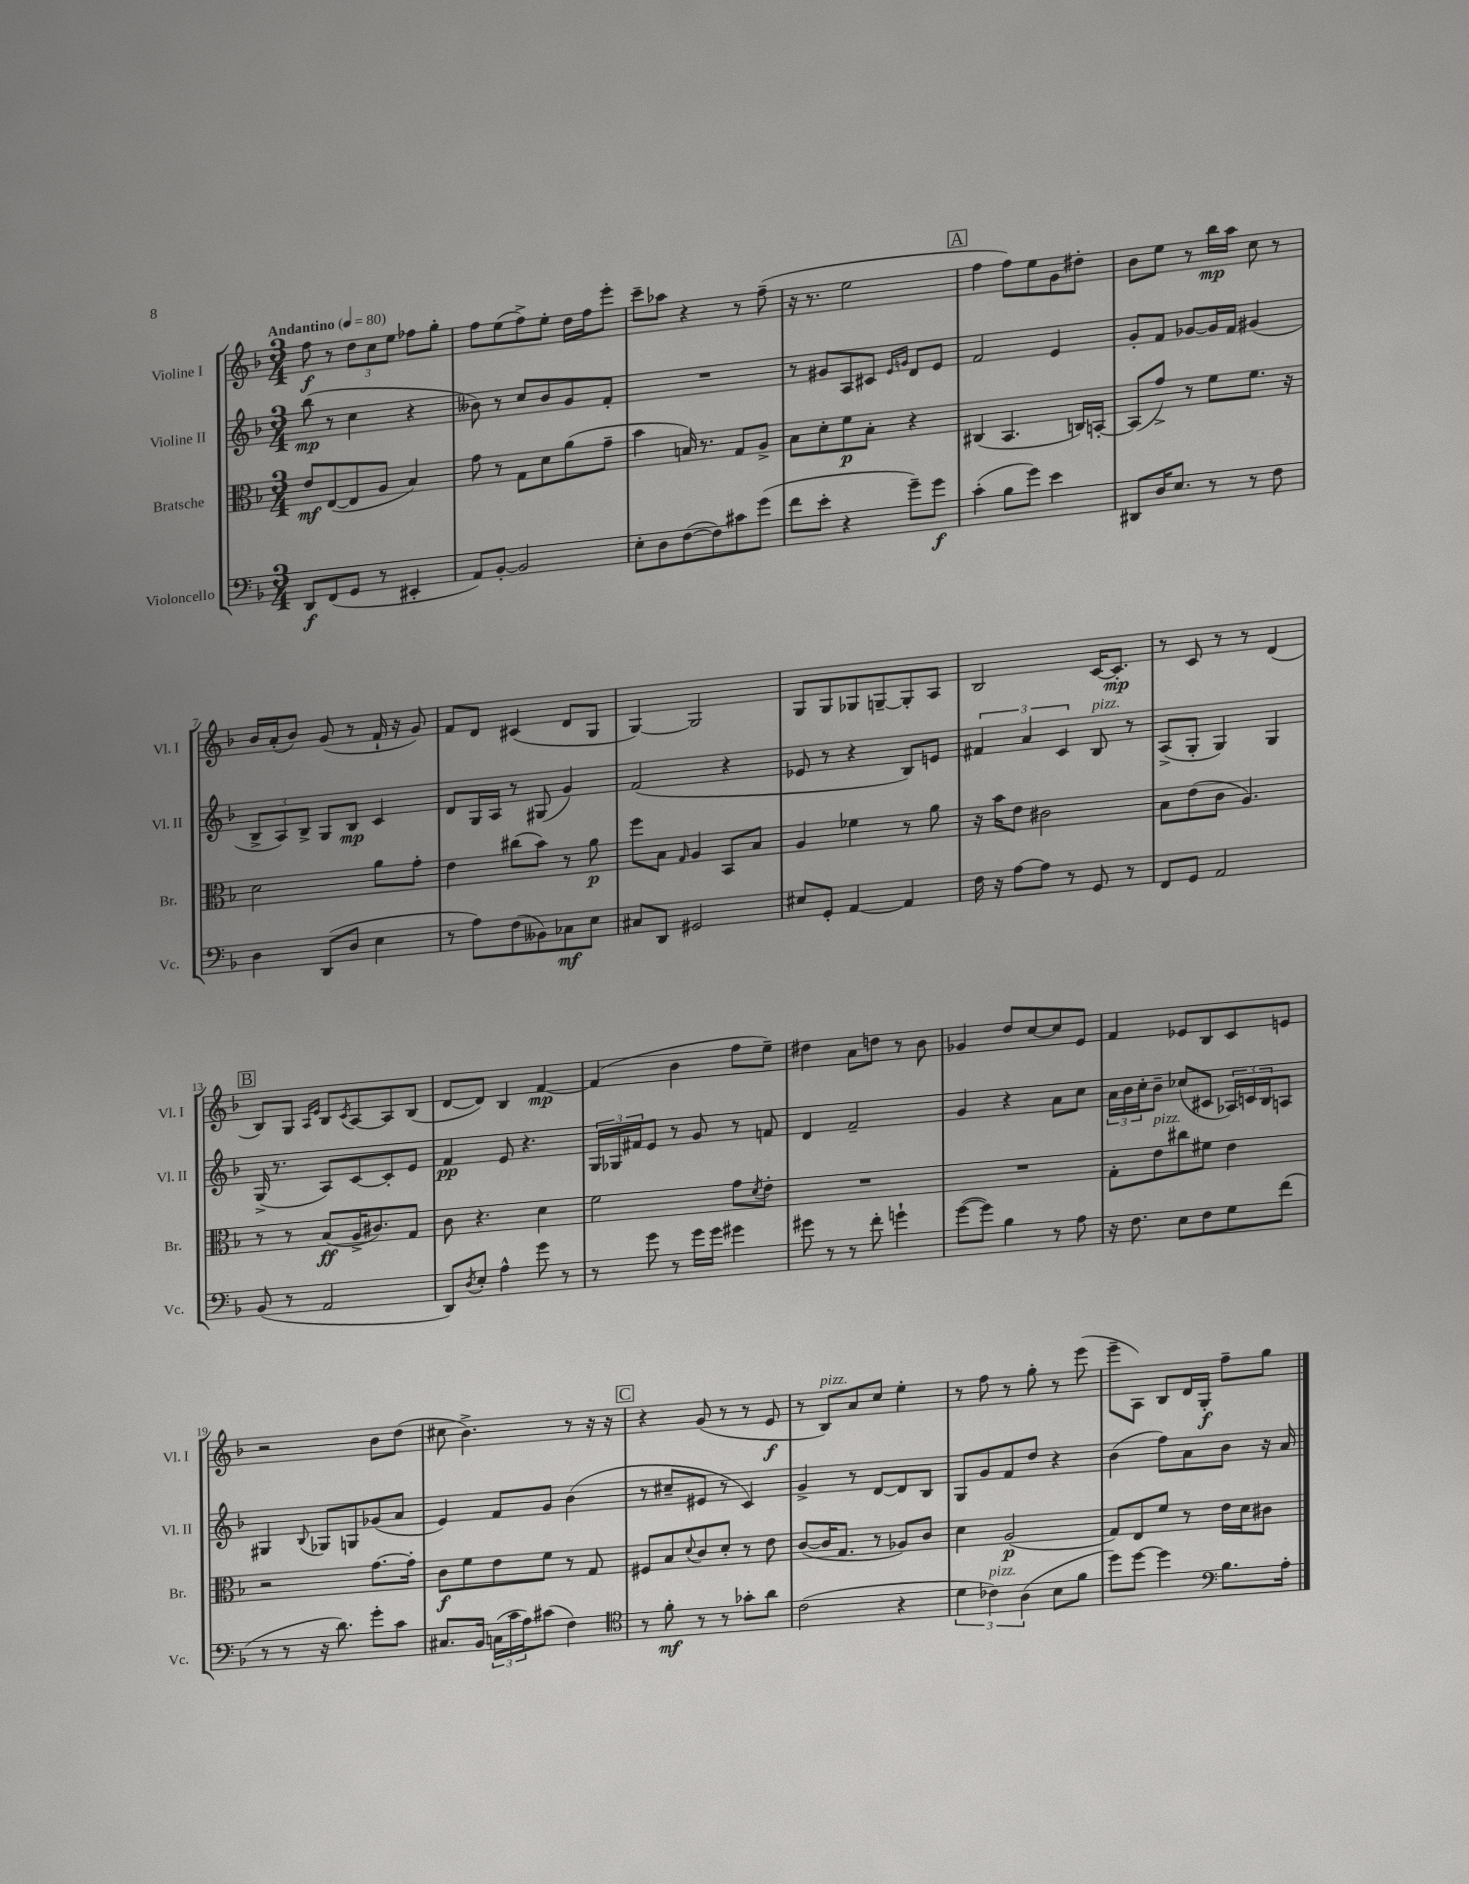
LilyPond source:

<<
\new StaffGroup <<
\new Staff = "s0" \with { instrumentName = "Violine I" shortInstrumentName = "Vl. I" } {
    \clef treble \key f \major \numericTimeSignature \time 3/4 \tempo "Andantino" 4 = 80
    f''8\f r8 \tuplet 3/2 { d''8 c''8 e''8 } fes''8 g''8-. |
    f''8 e''8( f''8->) e''8-. d''16 f''16 e'''8-. |
    c'''8-- aes''8 r4 r8 f''8--( |
    r16 r8. e''2 |
    \mark \markup { \box "A" } f''4 f''8) e''8 g'8 dis''8-. |
    bes'8 e''8 r8 bes''16\mp a''16 c''8 r8 |
    bes'16 a'16-.( bes'8) g'8( r8 f'16-! r16 g'8) |
    f'8 d'8 cis'4( d'8 g8 |
    g4~) g2 |
    g8 g8 ges8 g8~-- g8-. a8 |
    bes2 c'16~ c'8.-.\mp |
    r8 c'8 r8 r8 d'4( |
    \mark \markup { \box "B" } bes8) g8 \grace { a16 e'16 } bes8 \acciaccatura { c'8 } a8~ a8 bes8( |
    d'8~ d'8) bes4 f'4~\mp |
    f'4( bes'4 f''8 e''8--) |
    dis''4 a'8 d''8 r8 bes'8 |
    ges'4 d''8 c''8~ c''8 e'8 |
    f'4 ees'8 bes8 c'8 e'8 |
    r2 bes'8 d''8( |
    cis''8 bes'4.->) r8 r16 r16 |
    \mark \markup { \box "C" } r4 g'8( r8 r8 e'8\f |
    r8 bes8^\markup { \italic "pizz." }) a'8 c''8 e''4-. |
    r8 f''8 r8 g''8-. r8 e'''8( |
    e'''8-- a8) bes8 d'16 g16-.\f f''8-- g''8 \bar "|." |
}
\new Staff = "s1" \with { instrumentName = "Violine II" shortInstrumentName = "Vl. II" } {
    \clef treble \key f \major \numericTimeSignature \time 3/4
    bes''8\mp( r8 c''4 r4 |
    beses'8) r8 c''8 beses'8 g'8 f'8-. |
    R2. |
    r8 gis'8 a8 cis'8 \grace { e'16 g'16 } d'8 e'8 |
    \mark \markup { \box "A" } f'2 e'4 |
    g'8-. f'8 ges'8~ ges'16 f'16 gis'4( |
    \tuplet 3/2 { bes8-> a8) bes8-> } g8 bes8\mp c'4 |
    d'8 g16 a16 r8 gis8( g'4) |
    f'2( r4 |
    ees'8 r8 r4 bes8) e'8 |
    \tuplet 3/2 { fis'4 a'4 c'4 } bes8^\markup { \italic "pizz." } r8 |
    a8->( g8-. g4) g4 |
    \mark \markup { \box "B" } g16->( r8. a8) c'8~ c'8-. e'8 |
    f'4\pp e'8 r4. |
    \tuplet 3/2 { g16 ges16 fis'16 } e'8 r8 g'8 r8 f'8 |
    d'4 f'2-- |
    g'4 r4 a'8 c''8 |
    \tuplet 3/2 { a'16 bes'16 c''16-. } bes'8-- ces''8( cis'8 \tuplet 3/2 { aes16) c'16 bes16 } a8 |
    gis4 \appoggiatura { bes8 } ges8 g8 ges'8( a'8 |
    e'4) f'8 g'8 bes'4( |
    \mark \markup { \box "C" } r8 cis''8-- eis'8 r8 c'4) |
    g'4-> r8 d'8~ d'8 bes8 |
    g8 g'8 f'8 d''8 r4 |
    bes'4( f''8) a'8 bes'8 r16 a'16 \bar "|." |
}
\new Staff = "s2" \with { instrumentName = "Bratsche" shortInstrumentName = "Br." } {
    \clef alto \key f \major \numericTimeSignature \time 3/4
    e'8\mf e8~( e8 a8 bes4) |
    g'8 r8 g8 d'8 a'8( g'8-- |
    bes'4 b16) r8. g8 a8-> |
    bes8 d'8-. f'8\p bes8-. r4 |
    \mark \markup { \box "A" } cis4( bes,4. c16) b,16~-. |
    b,8( g'8->) r8 f'8 f'8. r16 |
    d'2 a'8 g'8-. |
    e'4 cis''8( bes'8) r8 a'8\p |
    f''8 bes8 \grace { g16 } a4 bes,8 bes8 |
    a4 fes'4 r8 a'8 |
    r16 bes'16 e'8 cis'2 |
    bes8 e'8( c'8 a4.) |
    \mark \markup { \box "B" } r8 r8 bes8\ff( a16-> cis'8.) g8 |
    c'8 r4. d'4 |
    f'2 g'8 \acciaccatura { d'8 } e'8-. |
    R2. |
    R2. |
    g8-. e'8^\markup { \italic "pizz." } cis''8 fis'8 e'4 |
    r2 g'8.~ g'16-. |
    c'8\f f'8 e'8 f'8 r8 g8 |
    \mark \markup { \box "C" } fis8 bes8 \appoggiatura { d'8 } c'8 d'8-. r8 e'8 |
    c'8~( c'16 g8. r8 aes8) c'8 |
    d'4 a2\p( |
    g8) e8 f'8 r8 e'16 d'16 cis'8 \bar "|." |
}
\new Staff = "s3" \with { instrumentName = "Violoncello" shortInstrumentName = "Vc." } {
    \clef bass \key f \major \numericTimeSignature \time 3/4
    d,8\f f,8( g,8 r8 eis,4-. |
    a,8) bes,8~-. bes,2 |
    e8-. d8 f8~( f8) cis'8 g'8( |
    f'8 e'8-. r4 g'8--) g'8\f |
    \mark \markup { \box "A" } c'4-.( bes8 g'8) e'4 |
    dis,8 d16 e8. r8 r8 f8 |
    d4 d,8( d8 e4 |
    r8 a8) f8( beses,8) ces8\mf e8 |
    cis8 d,8 gis,2 |
    eis8 g,8-. a,4~ a,4 |
    f16 r16 a8~ a8 r8 g,8 r8 |
    f,8 g,8 a,2 |
    \mark \markup { \box "B" } bes,8( r8 a,2 |
    d,8) \acciaccatura { d8 } e8-. a4-^ g'8 r8 |
    r8 g'8 r8 g'16 g'16 gis'4 |
    gis'8 r8 r8 f'8-. g'4-! |
    g'8~( g'8) bes4 r8 a8 |
    r16 f8. e8 f8 g8 f'8( |
    r8 r8 r16 d'8.) g'8-. c'8 |
    cis8. bes,16 \tuplet 3/2 { c16( c'16 a16) } cis'8( f4) |
    \mark \markup { \box "C" } \clef tenor r8 f'8-.\mf r8 r8 ges'8-. a'8 |
    c'2( r4 |
    \tuplet 3/2 { d'4 ces'4^\markup { \italic "pizz." }) a4( } bes8 f'8 |
    d''8) d''8~ d''4 \clef bass bes8. a16-. \bar "|." |
}
>>
>>
